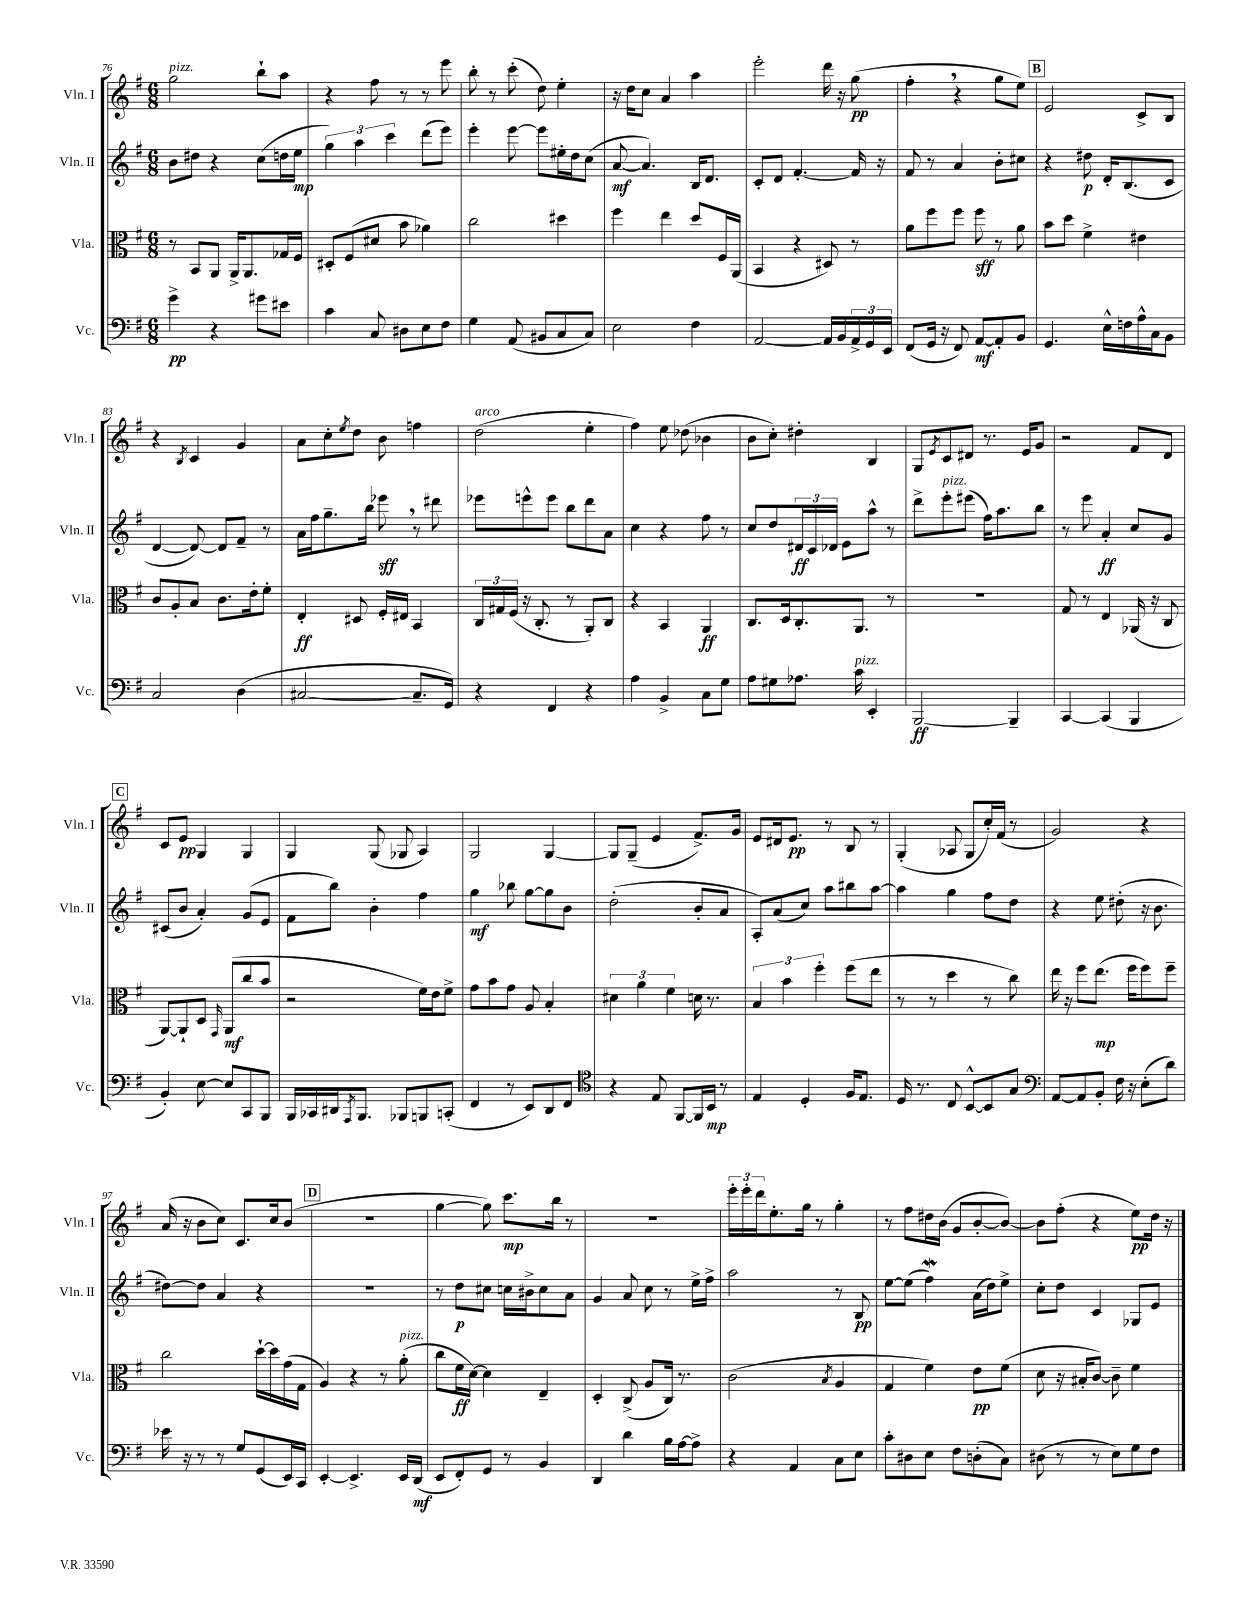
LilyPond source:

<<
\new StaffGroup <<
\new Staff = "s0" \with { instrumentName = "Vln. I" shortInstrumentName = "Vln. I" } {
    \clef treble \key g \major \numericTimeSignature \time 6/8
    g''2^\markup { \italic "pizz." } b''8-! a''8 |
    r4 fis''8 r8 r8 e'''8 |
    b''8-. r8 c'''8-.( d''8) e''4-. |
    r16 d''16 c''8 a'4 a''4 |
    e'''2-. d'''16 r16 g''8\pp( |
    fis''4-. \breathe r4 g''8 e''8) |
    \mark \markup { \box "B" } e'2 c'8-> b8 |
    r4 \acciaccatura { b8 } c'4 g'4 |
    a'8 c''8-. \acciaccatura { e''8 } d''8 b'8 f''4 |
    d''2^\markup { \italic "arco" }( e''4-. |
    fis''4) e''8 des''8( bes'4 |
    b'8 c''8-.) dis''4-. b4 |
    g8 \acciaccatura { e'8 } c'8 dis'8 r8. e'16 g'8 |
    r2 fis'8 d'8 |
    \mark \markup { \box "C" } c'8 e'8\pp g4 g4 |
    g4 g8( ges8 a4) |
    g2 g4~ |
    g8 g8--( e'4 fis'8.->) g'16 |
    e'8 dis'16 e'8.\pp r8 b8 r8 |
    g4-.( aes8 g8 c''16-.) fis'16( r8 |
    g'2) r4 |
    a'16( r16 b'8 c''8) c'8. c''16 b'8( |
    \mark \markup { \box "D" } R2. |
    g''4~ g''8) c'''8.\mp b''16 r8 |
    R2. |
    \tuplet 3/2 { e'''16-. e'''16-. d'''16 } e''8.-. g''16 r8 g''4-. |
    r8 fis''8 dis''16 b'16( g'8 b'8~-. b'8~) |
    b'8 fis''8-.( r4 e''8\pp) d''16 r16 \bar "|." |
}
\new Staff = "s1" \with { instrumentName = "Vln. II" shortInstrumentName = "Vln. II" } {
    \clef treble \key g \major \numericTimeSignature \time 6/8
    b'8 dis''8 r4 c''8( d''16 e''16\mp |
    \tuplet 3/2 { g''4) a''4 c'''4 } d'''8( e'''8) |
    e'''4-. e'''8~ e'''8 eis''16-. d''16 c''8( |
    a'8~\mf a'4.) b16 d'8. |
    c'8-. d'8 fis'4.~-. fis'16 r16 |
    fis'8 r8 a'4 b'8-. cis''8 |
    \mark \markup { \box "B" } r4 dis''8\p d'16-. b8.( c'8 |
    d'4~ d'8~) d'8 fis'8-- r8 |
    a'16 fis''16 g''8.-- b''16 ees'''8\sff \breathe r8 dis'''8 |
    ees'''8 e'''8-^ e'''8 b''8 d'''8 a'8 |
    c''4 r4 fis''8 r8 |
    c''8 d''8 \tuplet 3/2 { dis'16\ff c'16 des'16 } e'8 a''8-^ r8 |
    d'''8-> e'''8-.^\markup { \italic "pizz." } eis'''8( fis''16) a''8. b''8 |
    r8 e'''8 a'4-.\ff c''8 g'8 |
    \mark \markup { \box "C" } cis'8( b'8 a'4-.) g'8( e'8 |
    fis'8 b''8) b'4-. fis''4 |
    g''4\mf bes''8 g''8~ g''8 b'8 |
    d''2-.( b'8-. a'8 |
    a8-.) a'8( c''8) a''8 bis''8 a''8~ |
    a''4 g''4 fis''8 d''8 |
    r4 e''8 dis''8-.( r16 b'8. |
    dis''8~) dis''8 a'4 r4 |
    \mark \markup { \box "D" } R2. |
    r8 d''8\p cis''8 c''16 bis'16-> c''8 a'8 |
    g'4 a'8 c''8 r8 e''16-> fis''16-> |
    a''2 r8 b8\pp |
    e''8~ e''8( fis''4\mordent) a'16( d''16) e''8-> |
    c''8-. d''8 c'4 ges8 e'8 \bar "|." |
}
\new Staff = "s2" \with { instrumentName = "Vla." shortInstrumentName = "Vla." } {
    \clef alto \key g \major \numericTimeSignature \time 6/8
    r8 b,8 a,8 a,16-> a,8. ges16 fis16 |
    dis8-. fis8( dis'8 b'8 aes'4) |
    c''2 dis''4 |
    fis''4 e''4 d''8 fis16 a,16( |
    b,4 r4 dis8) r8 |
    a'8 fis''8 fis''8 fis''8\sff r8 a'8 |
    \mark \markup { \box "B" } b'8 d''8 fis'4-> eis'4 |
    c'8 a8-. b8 c'8. e'16-. fis'8-. |
    e4-.\ff dis8 fis16-. eis16 b,4 |
    \tuplet 3/2 { c16 gis16 fis16( } r16 c8.-. r8 a,8-.) c8 |
    r4 b,4 a,4\ff |
    c8. d16 c8.-. a,8. r8 |
    R2. |
    g8 r8 e4 aes,16( r16 c8 |
    \mark \markup { \box "C" } a,8~) a,8-! d8 \grace { g,16 } a,8\mf( c''8 b'8 |
    r2 fis'16) e'16 fis'8-> |
    g'8 b'8 g'8 a8 b4-. |
    \tuplet 3/2 { dis'4 a'4 fis'4 } d'16 r8. |
    \tuplet 3/2 { b4 b'4 fis''4-. } fis''8( e''8 |
    r8 r8 d''4 r8 c''8) |
    e''16 r16 fis''8 e''8.\mp( fis''16 fis''8) fis''8-- |
    c''2 d''16~-! d''16 g'16( g16 |
    \mark \markup { \box "D" } a4) r4 r8 a'8-.^\markup { \italic "pizz." }( |
    c''8 fis'16\ff d'16~) d'4 e4-- |
    d4-. c8->( a8 c16) r8. |
    c'2( \acciaccatura { b8 } a4 |
    g4 fis'4) e'8\pp fis'8( |
    d'8 r16 bis16-. c'8~) c'8-- fis'4 \bar "|." |
}
\new Staff = "s3" \with { instrumentName = "Vc." shortInstrumentName = "Vc." } {
    \clef bass \key g \major \numericTimeSignature \time 6/8
    g'4->\pp r4 gis'8 eis'8 |
    c'4 c8 dis8 e8 fis8 |
    g4 a,8( bis,8 c8 c8) |
    e2 fis4 |
    a,2~ a,16 b,16 \tuplet 3/2 { a,16-> g,16 e,16 } |
    fis,8( g,16 r16 fis,8) a,8~\mf a,8-. b,8 |
    \mark \markup { \box "B" } g,4. e16-^ f16 a16-^ c16 b,8 |
    c2 d4( |
    cis2~ cis8.-- g,16) |
    r4 fis,4 r4 |
    a4 b,4-> c8 g8 |
    a8 gis8 aes8. c'16^\markup { \italic "pizz." } e,4-. |
    b,,2~\ff b,,4-- |
    c,4~ c,4( b,,4 |
    \mark \markup { \box "C" } b,4-.) e8~ e8 c,8 b,,8 |
    b,,16 ces,16 dis,16 \acciaccatura { a,,8 } b,,8. bes,,8 b,,8 c,8-.( |
    fis,4 r8 e,8) d,8 fis,8 |
    \clef tenor r4 e8 fis,8~ fis,16 b,16\mp r8 |
    e4 d4-. fis16 e8. |
    d16 r8. c8 b,8~-^ b,8 g8 |
    \clef bass a,8~ a,8 b,8-. fis16 r16 e8-.( d'8) |
    ees'16 r16 r8 r8 g8 g,8( e,16) c,16 |
    \mark \markup { \box "D" } e,4~-. e,4.-> e,16 d,16\mf( |
    e,8 fis,8-.) g,8 r8 b,4 |
    d,4 d'4 b16 a16~ a8-> |
    r4 a,4 c8 e8 |
    c'8-. dis8 e8 fis8 d8-.( c8) |
    dis8( r8 r8 e8) g8 fis8 \bar "|." |
}
>>
>>
\layout { \context { \Score currentBarNumber = #76 } }
